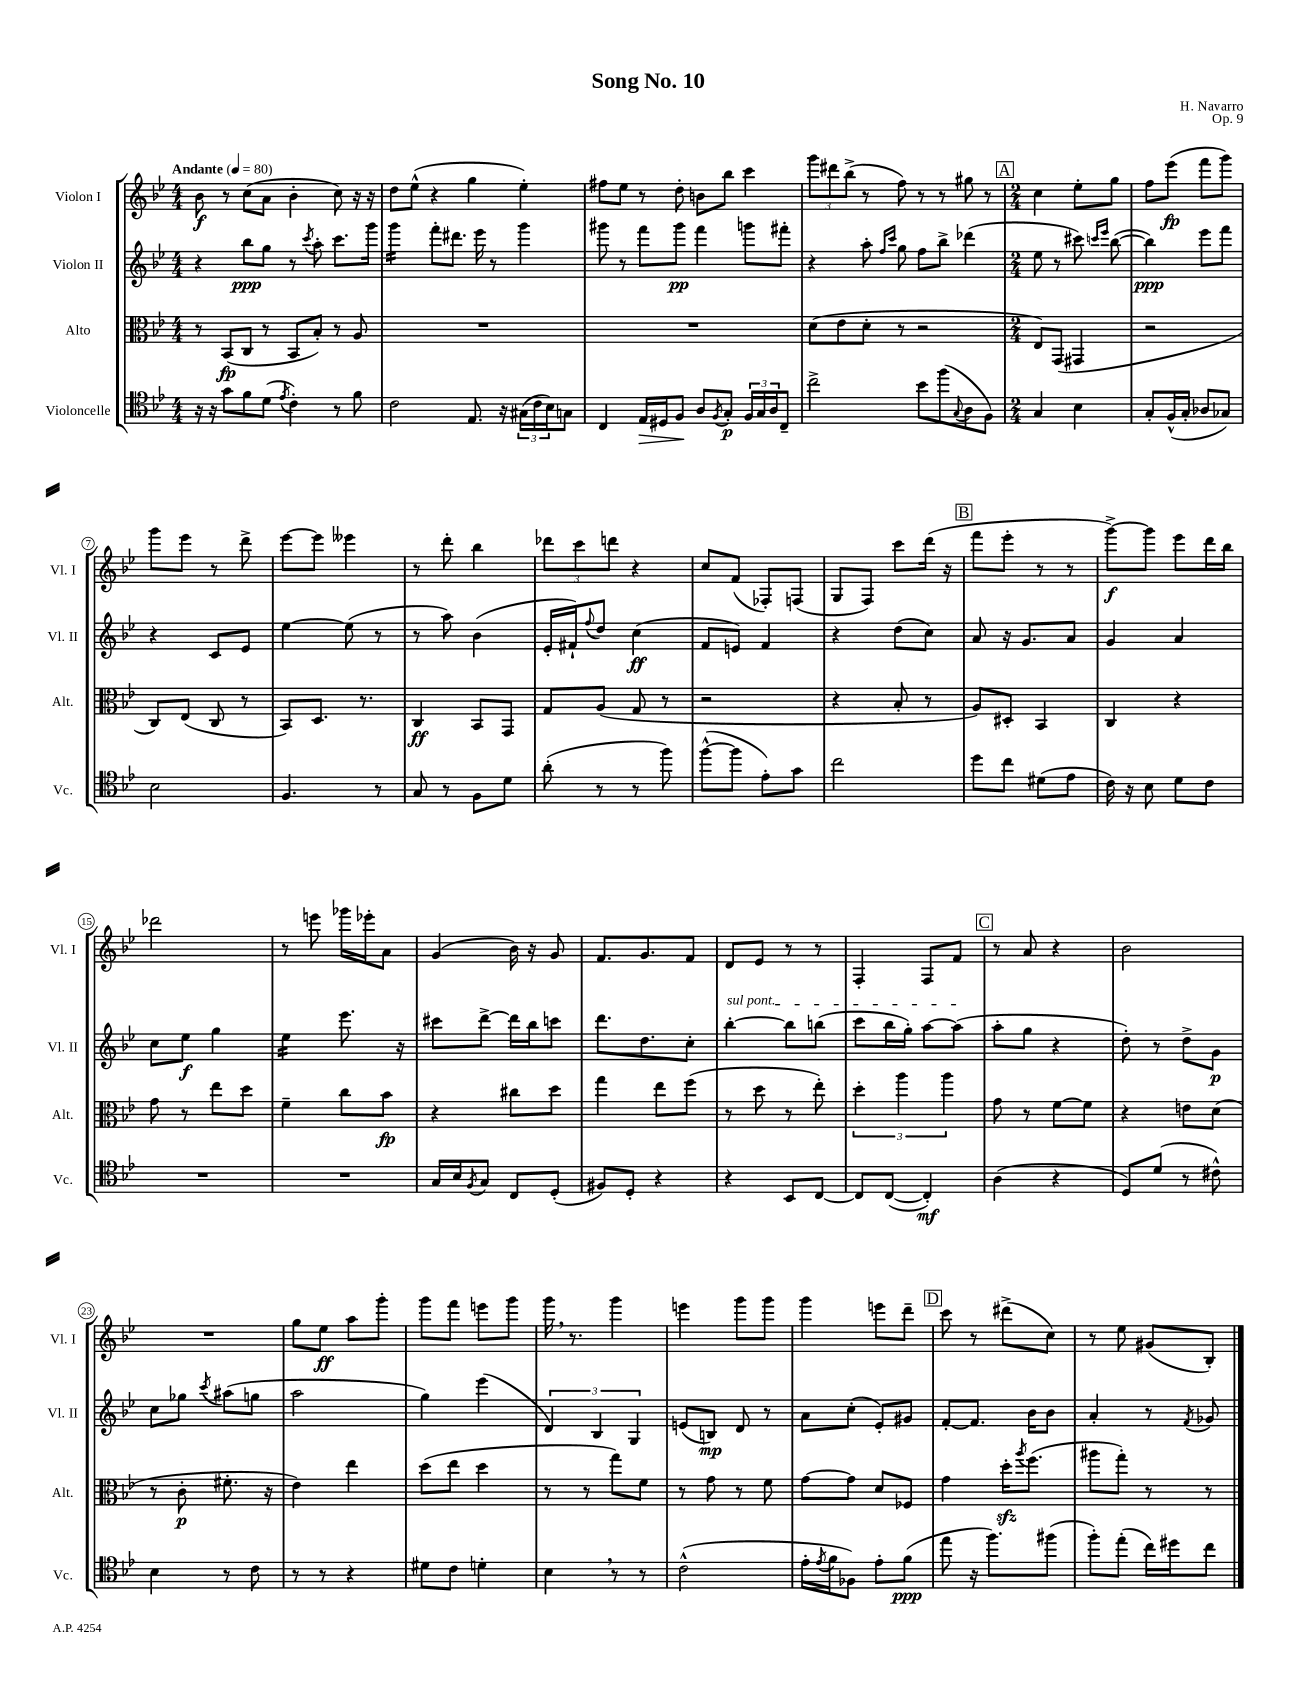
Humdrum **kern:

**kern	**dynam	**kern	**dynam	**kern	**dynam	**kern	**dynam
*part4	*part4	*part3	*part3	*part2	*part2	*part1	*part1
*staff4	*staff4	*staff3	*staff3	*staff2	*staff2	*staff1	*staff1
*I"Violoncelle	*	*I"Alto	*	*I"Violon II	*	*I"Violon I	*
*I'Vc.	*	*I'Alt.	*	*I'Vl. II	*	*I'Vl. I	*
*clefC4	*	*clefC3	*	*clefG2	*	*clefG2	*
*k[b-e-]	*	*k[b-e-]	*	*k[b-e-]	*	*k[b-e-]	*
*M4/4	*	*M4/4	*	*M4/4	*	*M4/4	*
*MM80	*	*MM80	*	*MM80	*	*MM80	*
=1	=1	=1	=1	=1	=1	=1	=1
!	!	!	!	!	!	!LO:TX:a:B:t=Andante	!
16r	.	8r	.	4r	.	8b-\	f
16r	.	.	.	.	.	.	.
8g\L	.	(8BB-/L	fp	.	.	8r	.
8f\	.	8C/J	.	8bb-\L	ppp	(8cc\L	.
(8d\J	.	8r	.	8gg\J	.	8a\J	.
8qe-/	.	.	.	.	.	.	.
4c'\)	.	8BB-/L	.	8r	.	4b-'\	.
.	.	.	.	8qccc/	.	.	.
.	.	8B-'/J)	.	8aa'\	.	.	.
8r	.	8r	.	8.ccc\L	.	8cc\)	.
8f\	.	8A/	.	.	.	16r	.
.	.	.	.	16ggg\Jk	.	16r	.
=2	=2	=2	=2	=2	=2	=2	=2
*	*	*	*	*tremolo	*	*	*
2c\	.	1r	.	16ggg\LL	.	8dd\L	.
.	.	.	.	16ggg\	.	.	.
.	.	.	.	16ggg\	.	(8ee-^^\J	.
.	.	.	.	16ggg\JJ	.	.	.
*	*	*	*	*Xtremolo	*	*	*
.	.	.	.	8fff'\L	.	4r	.
.	.	.	.	8.ddd#X\J	.	.	.
8.E-/	.	.	.	.	.	4gg\	.
.	.	.	.	16eee-\	.	.	.
.	.	.	.	8r	.	.	.
16r	.	.	.	.	.	.	.
(24G#X\LL	.	.	.	4ggg\	.	4ee-'\)	.
24c\	.	.	.	.	.	.	.
24B-\J)	.	.	.	.	.	.	.
8Gn\J	.	.	.	.	.	.	.
=3	=3	=3	=3	=3	=3	=3	=3
4C/	.	1r	.	8ggg#X\	.	8ff#X\L	.
.	.	.	.	8r	.	8ee-\J	.
!	!LO:HP:b	!	!	!	!	!	!
16E-/LL	>	.	.	8fff\L	.	8r	.
16D#X/J	.	.	.	.	.	.	.
8F/J	.	.	.	8ggg#\J	pp	8dd'\	.
8A/L	]	.	.	4fff\	.	8bn\L	.
8qF/	.	.	.	.	.	.	.
8G'/J	p	.	.	.	.	8bb-\J	.
24F/LL	.	.	.	8gggn\L	.	4ccc\	.
24G/	.	.	.	.	.	.	.
24A/J	.	.	.	.	.	.	.
8C~/J	.	.	.	8fff#X'\J	.	.	.
=4	=4	=4	=4	=4	=4	=4	=4
2cc^\	.	(8d\L	.	4r	.	12ggg\L	.
.	.	.	.	.	.	12ddd#X\	.
.	.	8e-\	.	.	.	.	.
.	.	.	.	.	.	(12bb-^\J	.
.	.	8d'\J	.	8aa'\	.	8r	.
.	.	.	.	16qqff/LL	.	.	.
.	.	.	.	16qqccc/JJ	.	.	.
.	.	8r	.	8gg\	.	8ff\)	.
8b-\L	.	2r	.	8ff\L	.	8r	.
(8ff\	.	.	.	8bb-^\J	.	8r	.
8qqG/	.	.	.	.	.	.	.
8A\	.	.	.	(4ddd-X\	.	8gg#X\	.
8F\J)	.	.	.	.	.	8r	.
!!LO:REH:place=s1:t=A
=5	=5	=5	=5	=5	=5	=5	=5
*M2/4	*	*M2/4	*	*M2/4	*	*M2/4	*
4G/	.	8E-/L)	.	8ee-\	.	4cc\	.
.	.	(8GG/J	.	8r	.	.	.
4B-\	.	4GG#X/	.	8ccc#X\)	.	8ee-'\L	.
.	.	.	.	16qqcccn/LL	.	.	.
.	.	.	.	16qqeee-/JJ	.	.	.
.	.	.	.	([8bb-\	.	8gg\J	.
=6	=6	=6	=6	=6	=6	=6	=6
8G'/L	.	2r	.	4bb-\])	ppp	8ff\L	.
(16F^^/L	.	.	.	.	.	(8eee-\J	fp
16G'/JJ	.	.	.	.	.	.	.
8A-X/L	.	.	.	8eee-\L	.	8fff\L	.
8G-X/J)	.	.	.	8fff\J	.	8ggg\J)	.
!!LO:LB:g=z
=7	=7	=7	=7	=7	=7	=7	=7
2B-\	.	8C/L)	.	4r	.	8ggg\L	.
.	.	(8E-/J	.	.	.	8eee-\J	.
.	.	8C/	.	8c/L	.	8r	.
.	.	8r	.	8e-/J	.	8ddd^\	.
=8	=8	=8	=8	=8	=8	=8	=8
4.F/	.	8BB-/L)	.	[4ee-\	.	[8eee-\L	.
.	.	8.D/J	.	.	.	8eee-\J]	.
.	.	.	.	(8ee-\]	.	4eee--X\	.
.	.	8.r	.	.	.	.	.
8r	.	.	.	8r	.	.	.
=9	=9	=9	=9	=9	=9	=9	=9
8G/	.	4C/	ff	8r	.	8r	.
8r	.	.	.	8aa\)	.	8ddd'\	.
8F\L	.	8BB-/L	.	(4b-\	.	4bb-\	.
8d\J	.	8GG/J	.	.	.	.	.
=10	=10	=10	=10	=10	=10	=10	=10
(8a'\	.	8G/L	.	16e-'/LL	.	12ddd-X\L	.
.	.	.	.	16f#X`/J)	.	.	.
.	.	.	.	.	.	12ccc\	.
.	.	.	.	8qqff/	.	.	.
8r	.	(8A/J	.	8dd/J	.	.	.
.	.	.	.	.	.	12dddn\J	.
8r	.	8G/	.	(4cc\	ff	4r	.
8ff\)	.	8r	.	.	.	.	.
=11	=11	=11	=11	=11	=11	=11	=11
([8ff^^\L	.	2r	.	8f/L	.	8cc/L	.
8ff\J]	.	.	.	8en/J)	.	(8f/J	.
8e-'\L)	.	.	.	4f/	.	8F-X'/L)	.
8g\J	.	.	.	.	.	(8Fn/J	.
=12	=12	=12	=12	=12	=12	=12	=12
2cc\	.	4r	.	4r	.	8G/L	.
.	.	.	.	.	.	8F/J)	.
.	.	8B-'/	.	(8dd\L	.	8ccc\L	.
.	.	8r	.	8cc\J)	.	(16ddd\Jk	.
.	.	.	.	.	.	16r	.
!!LO:REH:place=s1:t=B
=13	=13	=13	=13	=13	=13	=13	=13
8dd\L	.	8A/L)	.	8a/	.	8fff\L	.
8cc\J	.	8D#X'/J	.	16r	.	8eee-'\J	.
.	.	.	.	8.g/L	.	.	.
(8d#X\L	.	4BB-/	.	.	.	8r	.
8e-\J	.	.	.	8a/J	.	8r	.
=14	=14	=14	=14	=14	=14	=14	=14
16c\)	.	4C/	.	4g/	.	[8ggg^\L)	f
16r	.	.	.	.	.	.	.
8B-\	.	.	.	.	.	8ggg\J]	.
8d\L	.	4r	.	4a/	.	8eee-\L	.
8c\J	.	.	.	.	.	16ddd\L	.
.	.	.	.	.	.	16bb-\JJ	.
!!LO:LB:g=z
=15	=15	=15	=15	=15	=15	=15	=15
2r	.	8g\	.	8cc\L	.	2ddd-X\	.
.	.	8r	.	8ee-\J	f	.	.
.	.	8ee-\L	.	4gg\	.	.	.
.	.	8dd\J	.	.	.	.	.
=16	=16	=16	=16	=16	=16	=16	=16
*	*	*	*	*tremolo	*	*	*
2r	.	4f~\	.	16ee-\LL	.	8r	.
.	.	.	.	16ee-\	.	.	.
.	.	.	.	16ee-\	.	8eeen\	.
.	.	.	.	16ee-\JJ	.	.	.
*	*	*	*	*Xtremolo	*	*	*
.	.	8cc\L	.	8.eee-\	.	16ggg-X\LL	.
.	.	.	.	.	.	16eee-X'\J	.
.	.	8b-\J	fp	.	.	8a\J	.
.	.	.	.	16r	.	.	.
=17	=17	=17	=17	=17	=17	=17	=17
16G/LL	.	4r	.	8ccc#X\L	.	(4g/	.
16B-/J	.	.	.	.	.	.	.
8qF/	.	.	.	.	.	.	.
8G/J	.	.	.	[8ddd^\J	.	.	.
8C/L	.	8cc#X\L	.	16ddd\LL]	.	16b-\)	.
.	.	.	.	16bb-\J	.	16r	.
(8D'/J	.	8dd\J	.	8cccn\J	.	8g/	.
=18	=18	=18	=18	=18	=18	=18	=18
8F#X/L)	.	4gg\	.	8.ddd\L	.	8.f/L	.
8D'/J	.	.	.	.	.	.	.
.	.	.	.	8.dd\	.	8.g/	.
4r	.	8ee-\L	.	.	.	.	.
.	.	(8ff\J	.	8cc'\J	.	8f/J	.
=19	=19	=19	=19	=19	=19	=19	=19
!	!	!	!	!LO:TX:a:i:t=sul pont.	!	!	!
4r	.	8r	.	[4bb-'\	.	8d/L	.
.	.	8dd\	.	.	.	8e-/J	.
8BB-/L	.	8r	.	8bb-\L]	.	8r	.
[8C/J	.	8ee-'\)	.	(8bbn\J	.	8r	.
=20	=20	=20	=20	=20	=20	=20	=20
8C/L]	.	6dd'\	.	8ccc\L	.	4F'/	.
([8C/J	.	.	.	16bb-\L	.	.	.
.	.	6aa\	.	.	.	.	.
.	.	.	.	16gg'\JJ)	.	.	.
4C'/])	mf	.	.	[8aa\L	.	8F/L	.
.	.	6aa\	.	.	.	.	.
.	.	.	.	(8aa\J]	.	8f/J	.
!!LO:REH:place=s1:t=C
=21	=21	=21	=21	=21	=21	=21	=21
(4A\	.	8g\	.	8aa'\L	.	8r	.
.	.	8r	.	8gg\J	.	8a/	.
4r	.	[8f\L	.	4r	.	4r	.
.	.	8f\J]	.	.	.	.	.
=22	=22	=22	=22	=22	=22	=22	=22
8D/L)	.	4r	.	8dd'\)	.	2b-\	.
(8d/J	.	.	.	8r	.	.	.
8r	.	8en\L	.	8dd^\L	.	.	.
8c#X^^\)	.	(8d\J	.	8g\J	p	.	.
!!LO:LB:g=z
=23	=23	=23	=23	=23	=23	=23	=23
4B-\	.	8r	.	8cc\L	.	2r	.
.	.	8c'\	p	8gg-X\J	.	.	.
.	.	.	.	8qccc/	.	.	.
8r	.	8.f#X'\	.	(8aa#X\L	.	.	.
8c\	.	.	.	8ggn\J	.	.	.
.	.	16r	.	.	.	.	.
=24	=24	=24	=24	=24	=24	=24	=24
8r	.	4e-\)	.	2aa\	.	8gg\L	.
8r	.	.	.	.	.	8ee-\J	ff
4r	.	4ee-\	.	.	.	8aa\L	.
.	.	.	.	.	.	8ggg'\J	.
=25	=25	=25	=25	=25	=25	=25	=25
8d#X\L	.	(8dd\L	.	4gg\)	.	8ggg\L	.
8c\J	.	8ee-\J	.	.	.	8fff\J	.
4dn'\	.	4dd\	.	(4eee-\	.	8eeen\L	.
.	.	.	.	.	.	8ggg\J	.
=26	=26	=26	=26	=26	=26	=26	=26
4B-,\	.	8r	.	6d/)	.	16ggg,\	.
.	.	.	.	.	.	8.r	.
.	.	8r	.	.	.	.	.
.	.	.	.	6B-/	.	.	.
8r	.	8gg\L)	.	.	.	4ggg\	.
.	.	.	.	6G/	.	.	.
8r	.	8f\J	.	.	.	.	.
=27	=27	=27	=27	=27	=27	=27	=27
(2c^^\	.	8r	.	(8en/L	.	4eeen\	.
.	.	8g\	.	8Bn/J)	mp	.	.
.	.	8r	.	8d/	.	8ggg\L	.
.	.	8f\	.	8r	.	8ggg\J	.
=28	=28	=28	=28	=28	=28	=28	=28
16e-'\LL	.	[8g\L	.	8a\L	.	4ggg\	.
8qe-/	.	.	.	.	.	.	.
16f\J	.	.	.	.	.	.	.
8F-X\J)	.	8g\J]	.	(8cc'\J	.	.	.
8e-'\L	.	8d/L	.	8e-'/L)	.	8eeen\L	.
(8f\J	ppp	8F-X/J	.	8g#X/J	.	8ddd~\J	.
!!LO:REH:place=s1:t=D
=29	=29	=29	=29	=29	=29	=29	=29
8ee-\	.	4g\	.	[8f'/L	.	8ccc\	.
16r	.	.	.	8.f/J]	.	8r	.
8.ff\L)	.	.	.	.	.	.	.
.	.	16ddzz'\KL	.	.	.	(8ddd#X^\L	.
.	.	8qaa/	.	.	.	.	.
.	.	(8.ff\J	.	16b-\KL	.	.	.
(8ff#X\J	.	.	.	8b-\J	.	8cc\J)	.
=30	=30	=30	=30	=30	=30	=30	=30
8ff'\L)	.	8aa#X\L	.	4a'/	.	8r	.
(8ee-'\J	.	8gg'\J)	.	.	.	8ee-\	.
16cc\LL)	.	8r	.	8r	.	(8g#X/L	.
16dd#X\J	.	.	.	.	.	.	.
.	.	.	.	8qf/	.	.	.
8cc\J	.	8r	.	8g-X/	.	8B-'/J)	.
==	==	==	==	==	==	==	==
*-	*-	*-	*-	*-	*-	*-	*-
